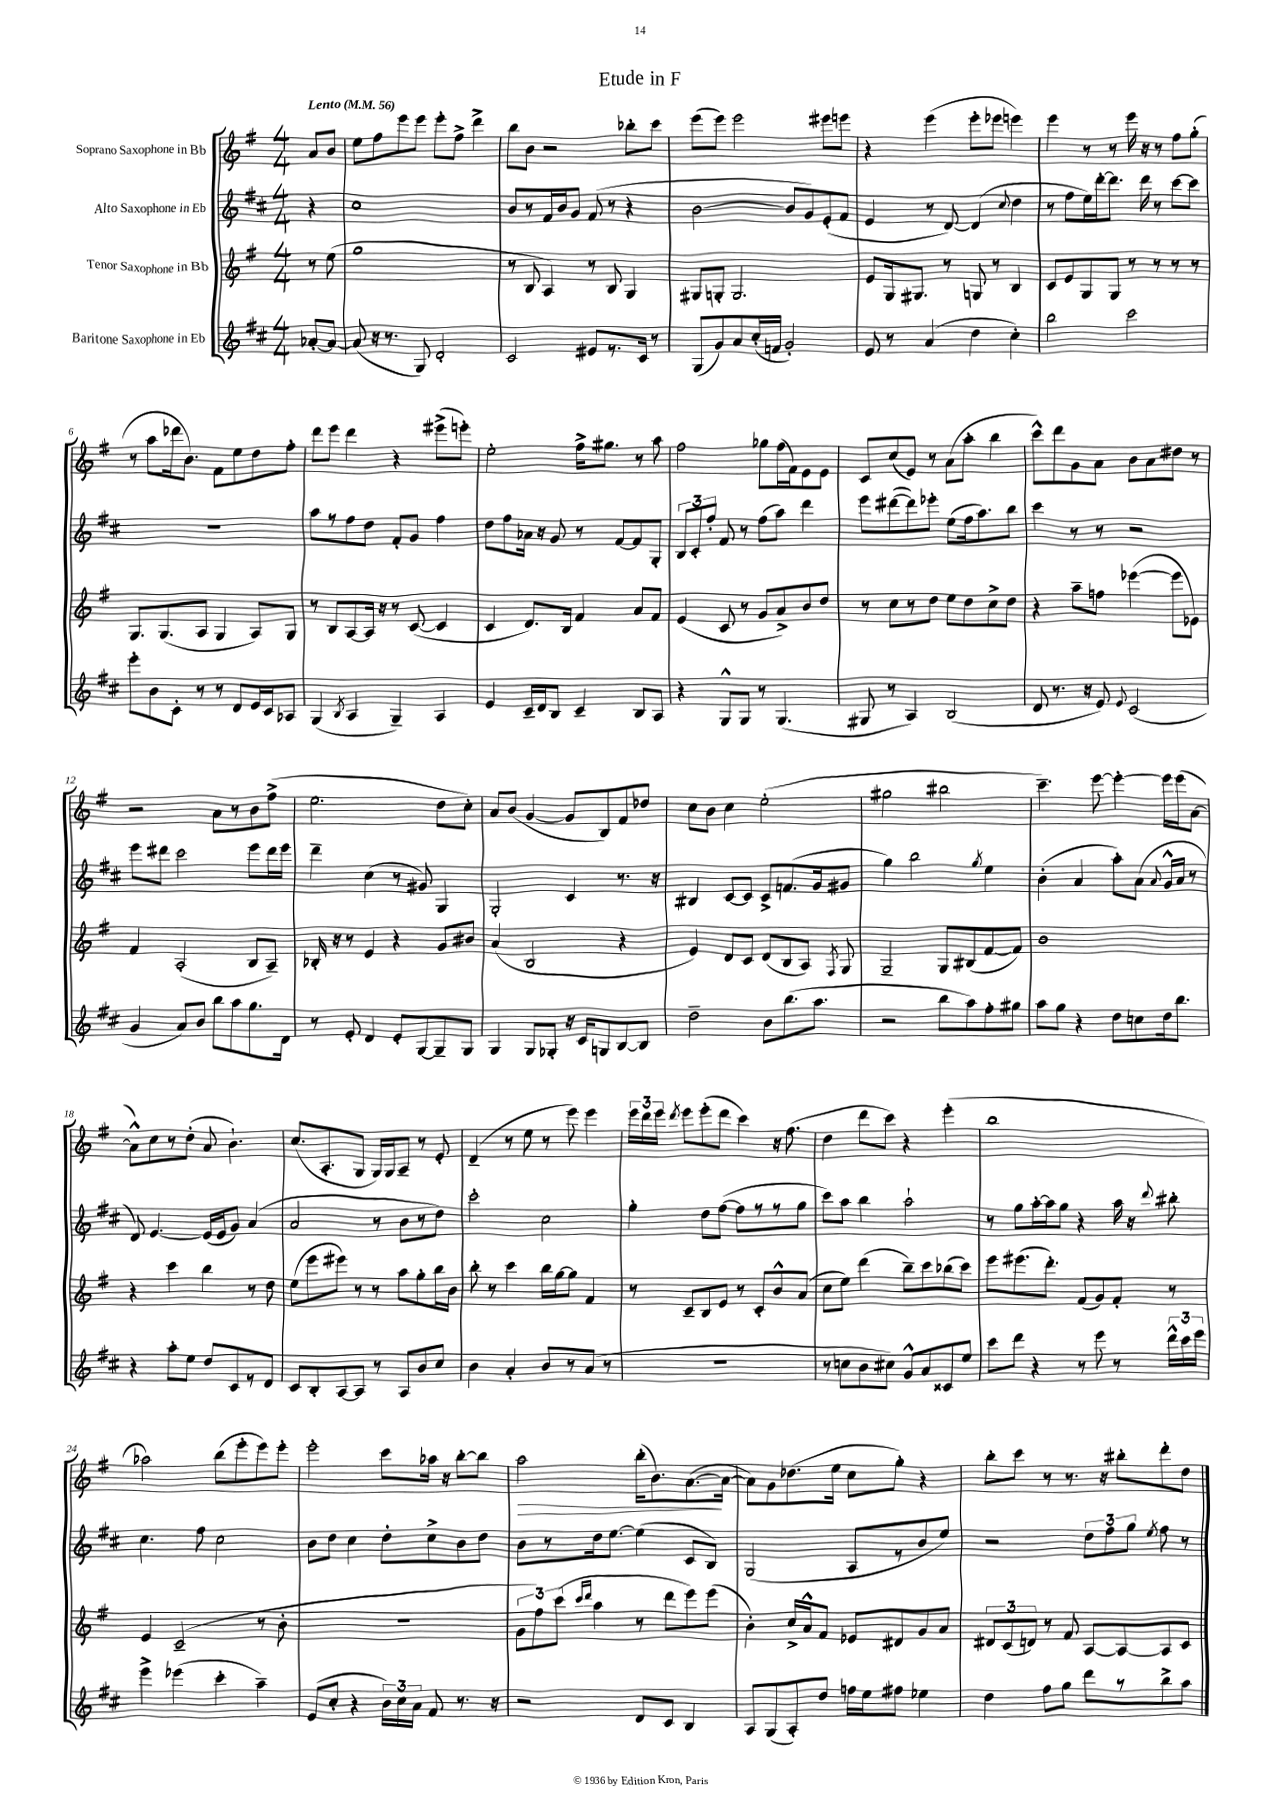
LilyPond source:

\header { title = "Etude in F" }
<<
\new StaffGroup <<
\new Staff = "s0" \with { instrumentName = "Soprano Saxophone in Bb" } {
    \clef treble \key g \major \numericTimeSignature \time 4/4 \partial 4 \tempo "Lento" 4 = 56
    \autoBeamOff a'8[ b'8] |
    e''8[ fis''8 e'''8 e'''8] e'''8[-. fis''8]-> d'''4-> |
    b''8[ b'8] r2 bes''8[-. c'''8] |
    e'''8[( e'''8]) e'''2 eis'''8[ e'''8] |
    r4 e'''4( e'''8[-. ees'''8] e'''4) |
    e'''4 r8 r8 e'''16 r16 r8 fis''8[ g''8]-.( |
    r8 a''8[ des'''16 b'8.]) fis'8[ e''8 d''8 fis''8]-. |
    d'''8[ e'''8] d'''4 r4 eis'''8[->( e'''8]-.) |
    e''2-. fis''16[-> gis''8.] r8 a''8 |
    fis''2 ges''8[ fis''16( fis'16) e'8 e'8] |
    c'8[ c''8( e'8]) r8 a'8[( a''8]-. b''4 |
    c'''8[-^) d'''8 g'8 a'8] b'8[ a'8 dis''8] r8 |
    r2 a'8[ r8 b'8 fis''8]->( |
    e''2. d''8[ c''8]-.) |
    a'8[ b'8]( g'4~ g'8[ b8) fis'8 des''8] |
    c''8[ b'8] c''4 e''2-.( |
    gis''2 bis''2 |
    c'''4.--) e'''8~ e'''4~-. e'''16[ e'''16( a'8]~ |
    a'8[-^) c''8 r8 d''8]-.( a'8 b'4.-!) |
    c''8.[( a8.-. g8] g16[) g16 a8]-- r8 e'8-. |
    d'4--( r8 e''8 r8 e'''8) e'''4 |
    \tuplet 3/2 { e'''16[ d'''16 e'''16] } \acciaccatura { d'''8 } e'''8[ e'''8-.( d'''8] c'''4) r16 fis''8.( |
    d''4 d'''8[ c'''8]) r4 e'''4-.( |
    b''1 |
    aes''2) b''8[( e'''8-. e'''8) e'''8]-. |
    e'''2-. c'''8[ aes''16] r16 b''8[~-. b''8] |
    a''2\> b''16[-.( b'8.) a'8.~\!( a'16]~ |
    a'8[) g'8 des''8.( e''16] c''8[ g''8]-.) r4 |
    b''8[-. c'''8] r8 r8. r16 bis''8[-. d'''8-. d''8] \bar "|." |
}
\new Staff = "s1" \with { instrumentName = "Alto Saxophone in Eb" } {
    \clef treble \key d \major \numericTimeSignature \time 4/4 \partial 4
    \autoBeamOff r4 |
    cis''1 |
    b'8[ r8 fis'16 b'16 g'8] fis'8( r8 r4 |
    b'2~ b'8[ g'8) e'8-.( fis'8] |
    e'4 r8 d'8~) d'4( \appoggiatura { cis''8 } d''4 |
    r8 fis''8[ e''16) d'''16~-. d'''8.] d'''16 r8 cis'''8[~ cis'''8] |
    R1 |
    a''8[ r8 fis''8 d''8] fis'8[-. g'8] fis''4 |
    d''8[ fis''8 aes'16] r16 g'8 r8 fis'8[~ fis'8 g8]-. |
    \tuplet 3/2 { b8[ cis'8-. fis''8]-. } fis'8 r8 fis''8[( a''8]) d'''4 |
    e'''8[ dis'''8~( dis'''8) ees'''8]-. e''8[( fis''16 a''8.) b''8] |
    cis'''4 r8 r8 r2 |
    e'''8[ dis'''8] cis'''2 e'''8[ dis'''16 e'''16] |
    d'''4-- cis''4( r8 gis'8) g4 |
    g2-. cis'4 r8. r16 |
    bis4 cis'8[~ cis'8] cis'8[-> f'8.( g'16 gis'8] |
    g''4) b''2 \acciaccatura { g''8 } e''4 |
    b'4-.( a'4 a''8[-.) a'8]( \appoggiatura { a'8 } g'16[-^ a'16] r8 |
    d'8) e'4.~ e'16[( e'16 g'8]) a'4( |
    a'2 r8 b'8[ r8 d''8]) |
    cis'''2-. cis''2 |
    g''4-. d''8[ fis''8]~( fis''8[ r8 r8 g''8] |
    cis'''8[) a''8] b''4 a''2-! |
    r8 g''8[ a''16~-. a''16 g''8] r4 a''16 r16 \appoggiatura { d'''8 } bis''8-. |
    cis''4. fis''8 cis''2 |
    b'8[ d''8] cis''4 d''8[-. cis''8-> b'8 d''8] |
    b'8[ r8 d''16 e''8.]~ e''4( cis'8[ b8]) |
    g2( a8[ r8 b'8 e''8]) |
    r2 \tuplet 3/2 { d''8[ fis''8 g''8] } \acciaccatura { e''8 } fis''8 r8 \bar "|." |
}
\new Staff = "s2" \with { instrumentName = "Tenor Saxophone in Bb" } {
    \clef treble \key g \major \numericTimeSignature \time 4/4 \partial 4
    \autoBeamOff r8 e''8( |
    g''1 |
    r8 b8 a4) r8 b8 g4 |
    gis8[ g8]-. g2. |
    e'8[ g16 gis8.] r8 g8 r8 b4 |
    c'8[ e'8 g8 g8] r8 r8 r8 r8 |
    g8.[ g8.( a8] g4 a8[) g8] |
    r8 b8[ a8~ a16] r16 r8 c'8~( c'4 |
    c'4 d'8.[) b16] fis'4 a'8[ fis'8] |
    e'4( c'8 r8 g'8[ a'8->) b'8 d''8] |
    r8 c''8[ r8 d''8] e''8[ d''8 c''8-> d''8] |
    r4 a''8[-- f''8] ees'''4~( ees'''8[ ees'8]) |
    fis'4 a2-.( b8[ a8]--) |
    bes16-. r16 r8 e'4 r4 g'8[ bis'8] |
    a'4( b2 r4 |
    e'4) d'8[ c'8] d'8[( b8 a8]) \acciaccatura { fis8 } g8 |
    g2-- g8[ bis8( fis'8~ fis'8]) |
    b'1 |
    r4 c'''4 b''4 r8 d''8 |
    e''8[( e'''8 eis'''8]) r8 r8 a''8[ g''8-. b''16 b'16] |
    b''8-. r8 c'''4 b''16[ g''16~ g''8] fis'4 |
    r8 c'8[-- b8 e'8] r8 c'8[-. b'8-^ a'8]( |
    c''8[ e''8]) d'''4( b''8[--) c'''8 bes''8( c'''8]) |
    e'''8[ eis'''8.( d'''8.]-.) fis'8[( g'8) fis'8]-. r8 |
    e'4 c'2--( r8 b'8-. |
    r1 |
    \tuplet 3/2 { g'8[ fis''8) c'''8]( } \grace { c'''16[ d'''16] } a''4 r8 d'''8[ e'''8) e'''8]( |
    b'4-.) c''16[-> a'16-^ fis'8] ees'8[ dis'8 g'8 a'8] |
    \tuplet 3/2 { dis'8[ c'8( d'8]) } r8 fis'8 a8[~ a8~ a8 c'8] \bar "|." |
}
\new Staff = "s3" \with { instrumentName = "Baritone Saxophone in Eb" } {
    \clef treble \key d \major \numericTimeSignature \time 4/4 \partial 4
    \autoBeamOff aes'8[~-. aes'8]~ |
    aes'8( r16 r8. g8) d'2-. |
    cis'2 eis'8[ r8. cis'16] r8 |
    g8[( g'8) a'8 cis''16-.( f'16] g'2-.) |
    e'8 r8 a'4( d''4 cis''4-.) |
    b''2 cis'''2 |
    e'''8[-. b'8 cis'8]-. r8 r8 d'8[ e'16 cis'16 aes8] |
    g4( \acciaccatura { b8 } a4 g4--) a4 |
    e'4 cis'16[-- d'16 b8] cis'4-- b8[ a8] |
    r4 g8[-^ g8] r8 g4.( |
    gis8 r8 a4) b2( |
    d'8 r8. r16 e'8) \appoggiatura { e'8 } cis'2( |
    g'4 a'8[) b'8] b''8[ a''8 g''8. d'16] |
    r8 e'8-. d'4 e'8[-. g8~ g8-- g8] |
    g4 g8[ ges8]-. r16 cis'16[ g8 b8~ b8] |
    d''2-- b'8[ b''8.( a''8.] |
    r2 b''8[ a''8) fis''8-. gis''8] |
    a''8[ g''8] r4 d''8[ c''8 d''16 b''8.] |
    r4 a''8[-. e''8] d''8[ cis'8 r8 d'8] |
    cis'8[ b8-. a8~ a8] r8 a8[ b'8 cis''8] |
    b'4 a'4-. b'8[ r8 a'8]( r8 |
    r1 |
    r8 c''8[ b'8 cis''8]) g'8[-^ a'8 cisis'8 e''8] |
    cis'''8[ d'''8] r4 r8 e'''8 r8 \tuplet 3/2 { d'''16[-^ cis'''16 e'''16] } |
    e'''4-> ees'''4( cis'''4-. a''4--) |
    e'8[( cis''8]-. r4 \tuplet 3/2 { b'16[) cis''16 a'16] } fis'8 r8. r16 |
    r2 d'8[ cis'8] b4 |
    a8[ g8( a8-.) d''8] f''16[ e''16 fis''8] ees''4 |
    d''4 fis''8[ g''8] d'''8[ r8 b''8-> a''8] \bar "|." |
}
>>
>>
